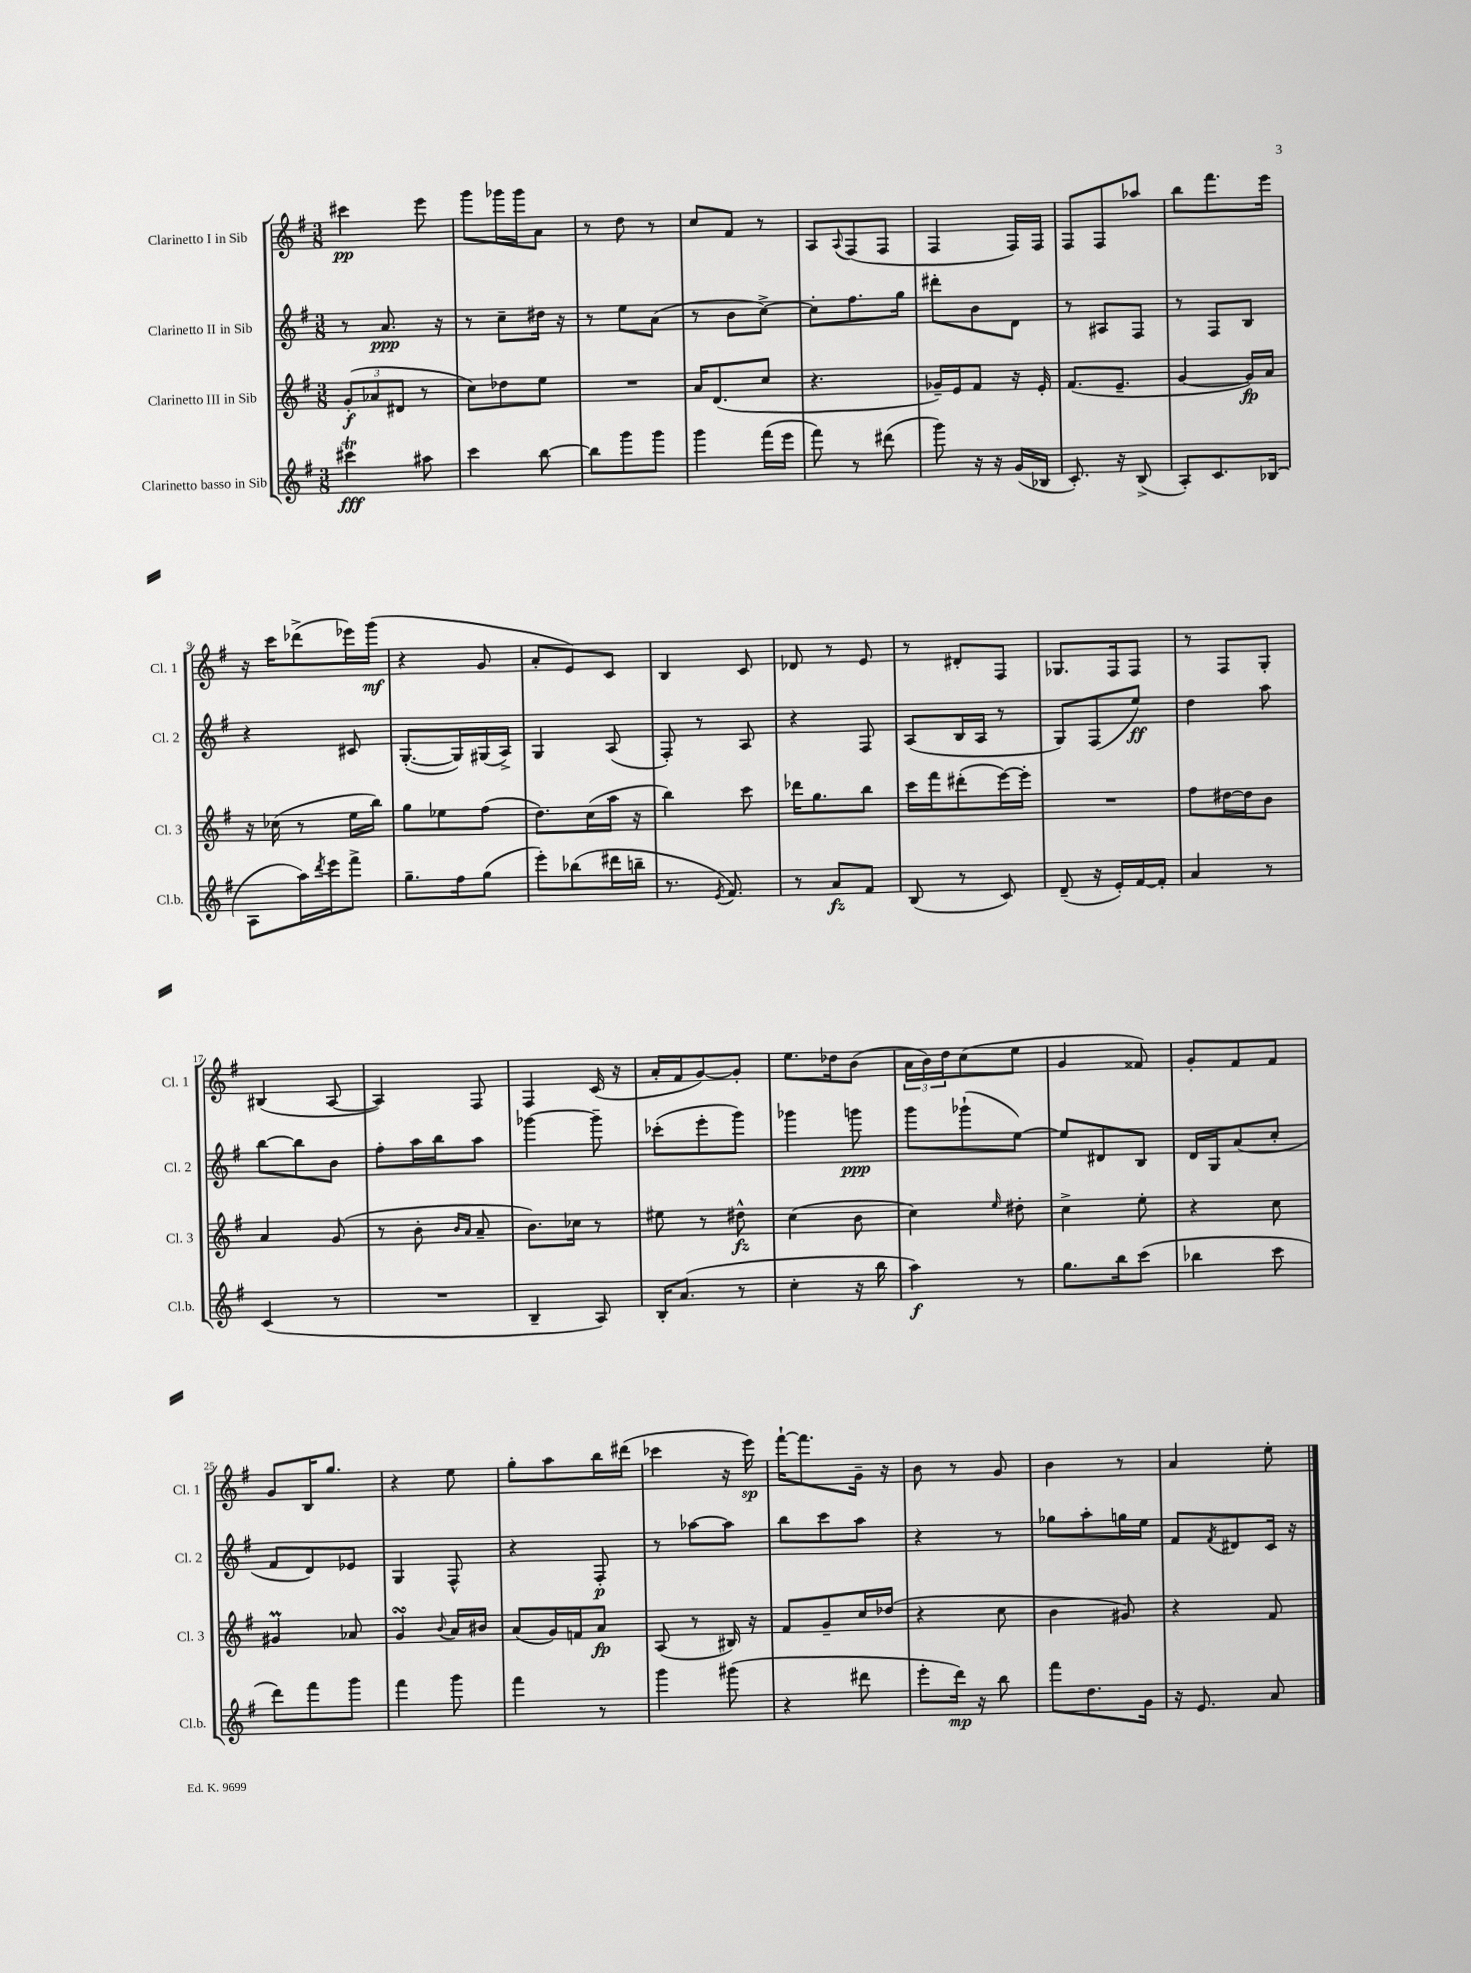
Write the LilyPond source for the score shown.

<<
\new StaffGroup <<
\new Staff = "s0" \with { instrumentName = "Clarinetto I in Sib" shortInstrumentName = "Cl. 1" } {
    \clef treble \key g \major \numericTimeSignature \time 3/8
    cis'''4\pp e'''8 |
    g'''8 ges'''16 ges'''16 a'8 |
    r8 d''8 r8 |
    c''8 fis'8 r8 |
    a8 \appoggiatura { a8 } fis8( fis8 |
    fis4 fis16) fis16 |
    fis8 fis8 aes''8 |
    b''8 fis'''8. e'''16 |
    r16 c'''16 des'''8->( ees'''16) g'''16\mf( |
    r4 g'8 |
    a'8-. e'8) c'8 |
    b4 c'8 |
    des'8 r8 e'8 |
    r8 dis'8-. fis8 |
    ges8. fis16 fis8 |
    r8 fis8 g8-. |
    bis4( a8~ |
    a4) fis8 |
    fis4 c'16( r16 |
    a'16-. fis'16 g'8~) g'8-. |
    e''8. des''16 b'8( |
    \tuplet 3/2 { a'16 b'16) d''16 } c''8( e''8 |
    g'4 fisis'8) |
    g'8-. fis'8 fis'8 |
    g'8 b16 g''8. |
    r4 e''8 |
    g''8-. a''8 b''16 dis'''16( |
    ces'''4 r16 e'''16\sp) |
    fis'''16~-! fis'''8. g'16-- r16 |
    b'8 r8 g'8 |
    b'4 r8 |
    a'4 e''8-. \bar "|." |
}
\new Staff = "s1" \with { instrumentName = "Clarinetto II in Sib" shortInstrumentName = "Cl. 2" } {
    \clef treble \key g \major \numericTimeSignature \time 3/8
    r8 a'8.\ppp r16 |
    r8 c''8-- dis''16 r16 |
    r8 e''8 a'8( |
    r8 b'8 c''8~->) |
    c''8-. fis''8. g''16 |
    dis'''8-. b'8 d'8 |
    r8 ais8 fis8 |
    r8 fis8 b8 |
    r4 cis'8 |
    g8.~-.( g16) gis16( a16->) |
    g4 a8( |
    fis8-.) r8 a8 |
    r4 fis8 |
    a8( b16 a16 r8 |
    g8) fis8( e''8\ff) |
    d''4 a''8 |
    b''8~ b''8 b'8 |
    fis''8-. a''16 b''16 a''8 |
    ges'''4~ ges'''8-- |
    ces'''8-.( e'''8-. g'''8) |
    ges'''4 g'''8\ppp |
    g'''8 ges'''8-!( e''8~) |
    e''8 dis'8 b8 |
    d'16 g16 a'8( c''8-. |
    fis'8 d'8) ees'8 |
    g4 fis8-^ |
    r4 fis8-.\p |
    r8 aes''8~ aes''8 |
    b''8 c'''8 a''8 |
    r4 r8 |
    ges''8 a''8-. g''16 e''16 |
    fis'8 \acciaccatura { fis'8 } dis'8 c'16 r16 \bar "|." |
}
\new Staff = "s2" \with { instrumentName = "Clarinetto III in Sib" shortInstrumentName = "Cl. 3" } {
    \clef treble \key g \major \numericTimeSignature \time 3/8
    \tuplet 3/2 { g'8-.\f( aes'8 dis'8 } r8 |
    c''8) des''8 e''8 |
    R4. |
    a'16 d'8.( c''8 |
    r4. |
    ges'16--) e'16 fis'8 r16 e'16-. |
    fis'8.( e'8.-- |
    g'4~ g'16\fp) a'16 |
    r16 ces''16( r8 e''16 b''16) |
    g''8 ees''8 fis''8( |
    d''8.) c''16( a''16 r16 |
    b''4) c'''8 |
    des'''16 g''8. b''8 |
    c'''16 fis'''16 dis'''8-.( e'''16~) e'''16-. |
    R4. |
    fis''8 dis''16~ dis''16 b'8 |
    a'4 g'8( |
    r8 b'8-. \grace { b'16 a'16 } a'8-- |
    b'8.) ces''16 r8 |
    eis''8 r8 dis''8-^\fz |
    c''4( b'8 |
    c''4) \grace { e''16 } dis''8-. |
    c''4-> e''8-. |
    r4 c''8 |
    gis'4\prall aes'8 |
    g'4\turn \appoggiatura { b'8 } a'16 bis'16 |
    a'8( g'16) f'16 a'8\fp |
    a8( r8 bis16) r16 |
    fis'8 g'8-- c''16 des''16( |
    r4 c''8 |
    b'4 gis'8) |
    r4 fis'8 \bar "|." |
}
\new Staff = "s3" \with { instrumentName = "Clarinetto basso in Sib" shortInstrumentName = "Cl.b." } {
    \clef treble \key g \major \numericTimeSignature \time 3/8
    cis'''4\trill\fff ais''8 |
    c'''4 b''8~ |
    b''8 g'''8 g'''8 |
    g'''4 fis'''16( e'''16 |
    fis'''8) r8 dis'''8( |
    g'''8) r16 r16 g'16( bes16 |
    c'8.-.) r16 b8->( |
    a8-.) c'8. bes16( |
    a8 a''16) \acciaccatura { d'''8 } e'''16 fis'''8-> |
    g''8.-- fis''16 g''8( |
    e'''8-.) bes''8( dis'''16 b''16-- |
    r8. \acciaccatura { e'8 } fis'8.) |
    r8 a'8\fz fis'8 |
    b8( r8 c'8) |
    d'8--( r16 e'16-.) fis'16~ fis'16-. |
    a'4 r8 |
    c'4( r8 |
    R4. |
    b4-- a8) |
    b16-. a'8.( r8 |
    c''4-. r16 b''16 |
    a''4\f) r8 |
    g''8. b''16 c'''8( |
    bes''4 c'''8 |
    d'''8) fis'''8 g'''8 |
    fis'''4 g'''8 |
    fis'''4 r8 |
    g'''4 gis'''8( |
    r4 dis'''8 |
    e'''8-. d'''16\mp) r16 b''8 |
    fis'''8 d''8. g'16 |
    r16 e'8. a'8 \bar "|." |
}
>>
>>
